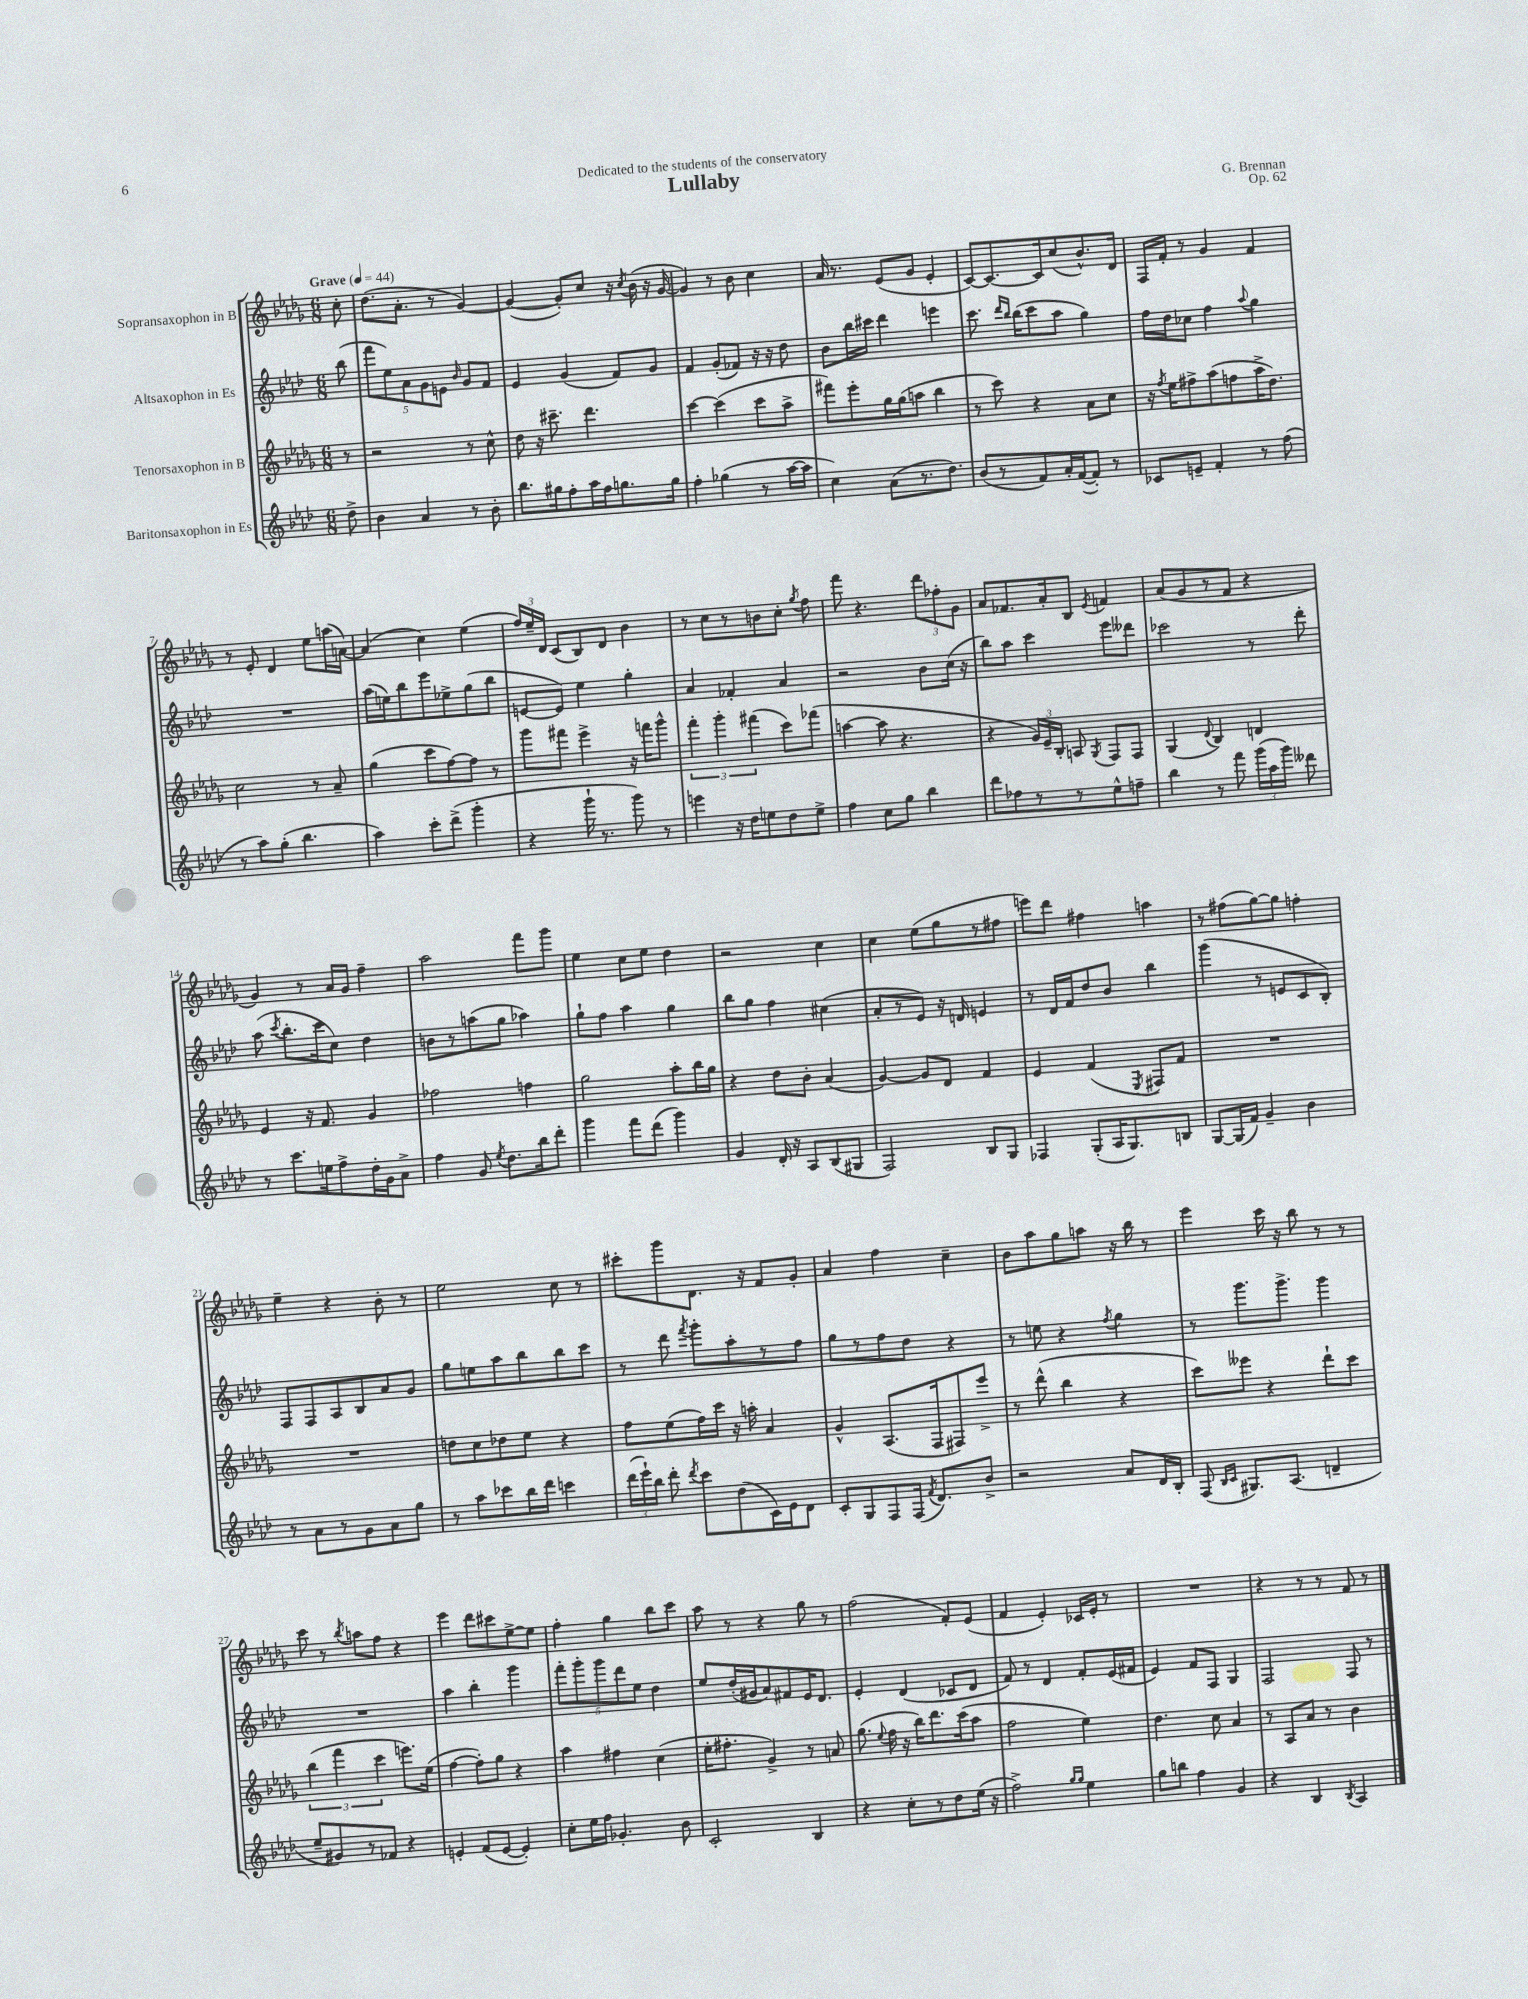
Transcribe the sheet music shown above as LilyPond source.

\header { title = "Lullaby" composer = "G. Brennan" dedication = "Dedicated to the students of the conservatory" opus = "Op. 62" }
<<
\new StaffGroup <<
\new Staff = "s0" \with { instrumentName = "Sopransaxophon in B" } {
    \clef treble \key des \major \numericTimeSignature \time 6/8 \partial 8 \tempo "Grave" 4 = 44
    \autoBeamOff c''8-. |
    des''8.[( aes'8.]-. r8 ges'4~) |
    ges'4~( ges'8[-.) c''8] r16 \acciaccatura { c''8 } bes'16( r16 ges'16~ |
    ges'4) r8 bes'8 c''4 |
    aes'16 r8. ees'8[( ges'8] ees'4-. |
    c'8[~) c'8.~ c'16 c''8( bes'8.-^) des'16] |
    f16[ f'16]-. r8 ges'4 f'4 |
    r8 ees'8-. des'4 ees''8[ a''16( a'16]~) |
    a'4( c''4) ees''4( |
    \tuplet 3/2 { f''16[) ees''16-- des'16] } c'8[( bes8) des'8] bes'4 |
    r8 c''8[ r8 b'8 c''8]-. \acciaccatura { ges''8 } f''8 |
    f'''8 r4. \tuplet 3/2 { des'''8[ fes''8-. ges'8] } |
    aes'8[ fes'8. aes'16-. bes8] \acciaccatura { ees'8 } f'4 |
    aes'8[( ges'8 r8 f'8] r4 |
    ges'4) r8 aes'16[ ges'16] f''4-- |
    aes''2 f'''8[ ges'''8] |
    ees''4 c''8[ ees''8] des''4 |
    r2 c''4 |
    c''4 ees''8[( ges''8 r8 fis''8] |
    e'''8[) des'''8] fis''4 a''4 |
    r8 fis''8[( ges''8~) ges''8] f''4-. |
    ees''4-- r4 bes'8-. r8 |
    ees''2 c''8 r8 |
    cis'''8[-. ges'''8 des'8.] r16 f'8[ ges'8]-. |
    aes'4 f''4 c''4-- |
    bes'8[ aes''8 ges''8 a''8] r16 bes''16 r8 |
    ees'''4 c'''16 r16 bes''8 r8 r8 |
    c'''8 r8 \acciaccatura { bes''8 } a''8[ f''8] r4 |
    ees'''4 des'''8[ cis'''8 ees''8~-> ees''8] |
    f''4-. ges''4 bes''8[ c'''8] |
    aes''8 r8 r4 ges''8 r8 |
    f''2( f'8[-.) ees'8]( |
    f'4 ees'4-.) ces'16[ ees'16]-. r8 |
    R2. |
    r4 r8 r8 f'8 r8 \bar "|." |
}
\new Staff = "s1" \with { instrumentName = "Altsaxophon in Es" } {
    \clef treble \key aes \major \numericTimeSignature \time 6/8 \partial 8
    \autoBeamOff bes''8( |
    \tuplet 5/4 { f'''8[ ees''8) aes'8 g'8 e'8] } \grace { bes'16 } g'8[ f'8] |
    ees'4 g'4( f'8[) g'8] |
    f'4 g'8[-.( fes'8]) r16 r16 des''8 |
    bes'8[ bes''16 cis'''16] des'''4 e'''4 |
    c'''8. \grace { des'''16[ bes''16] } bes''16[( c'''8 aes''8] g''4) |
    f''16[ des''16 ces''8] f''4 \appoggiatura { aes''8 } g''4 |
    R2. |
    aes''16[( e''16) bes''8 ees'''8 ees''8-> g''8( bes''8] |
    e'8[~ e'8]) ees''4 g''4-. |
    aes'4 fes'4-. aes'4 |
    r2 bes'8[ c''16]( r16 |
    bes''8[) aes''8] c'''4 ees'''8[ deses'''8] |
    ces'''2 r8 des'''8-. |
    aes''8( \acciaccatura { c'''8 } bes''8.[-. c'''16 c''8]) des''4 |
    b'8[ r8 a''8( g''8] aes''4) |
    g''8[-! f''8] aes''4 g''4 |
    bes''8[ g''8] f''4 cis''4( |
    aes'8[-. r8 ees'8]) r16 d'16 e'4 |
    r8 des'16[ f'16 des''8 bes'8] bes''4 |
    g'''4( r8 e'8[ c'8 bes8]-.) |
    f8[ f8 aes8 bes8 aes'8 g'8] |
    g''8[ e''8 aes''8 bes''8 bes''8 c'''8] |
    r8 des'''8 \acciaccatura { f'''8 } g'''8[-. aes''8-. r8 f''8] |
    g''8[ r8 f''8 des''8] r4 |
    r8 e''8 r4 \acciaccatura { f''8 } g''4 |
    r8 g'''8.[ g'''8.]-> g'''4 |
    R2. |
    aes''4 bes''4-. g'''4 |
    \tuplet 5/4 { f'''8[-. g'''8-. g'''8 des'''8 ees''8] } des''4 |
    ees''8[ des''16-.( gis'16 aes'8) fis'8 ees'16 des'8.] |
    ees'4-. des'4( ces'8[ des'8] |
    f'8) r8 des'4 f'8[-. ees'16( fis'16] |
    ees'4) f'8[ f8] g4 |
    f2 f8 r8 \bar "|." |
}
\new Staff = "s2" \with { instrumentName = "Tenorsaxophon in B" } {
    \clef treble \key des \major \numericTimeSignature \time 6/8 \partial 8
    \autoBeamOff r8 |
    r2 r8 c''8-^ |
    des''8 r16 cis'''8.-- des'''4. |
    c'''4~ c'''4( c'''8[ aes''8]-> |
    fis'''8[) ees'''8-. ges''16 ges''16( a''8] bes''4 |
    r8 c'''8) r4 aes'8[ c''8] |
    r16 \acciaccatura { f''8 } ees''16[ fis''8-> aes''8( f''8 aes''16-> des''8.]) |
    c''2 r8 aes'8-- |
    ges''4( c'''8[ f''8~) f''8] r8 |
    ges'''8[ fis'''8] ees'''4-> r16 f'''16[ ges'''8]-^ |
    \tuplet 3/2 { f'''4-. ges'''4-. fis'''4( } c'''8[) fes'''8]( |
    a''4~ a''8 r4. |
    r4 \tuplet 3/2 { ges'16[) ees'16-- bes16]-. } a8 \acciaccatura { ges8 } f8[ f8] |
    ges4( \appoggiatura { des'8 } bes4) d'4 |
    ees'4 r16 f'8. ges'4 |
    fes''2 f''4 |
    ges''2 aes''8[-. bes''16 ges''16] |
    r4 des''8[ bes'8]-. aes'4( |
    ges'4~) ges'8[ des'8] f'4 |
    ees'4 f'4( \acciaccatura { ees8 } fis8[) f'8] |
    R2. |
    R2. |
    d''8[ c''8 des''8 ees''8] r4 |
    f''8[ ees''8( f''16) c'''16] r16 a''16-. aes'4 |
    ges'4-^ aes8.[( f16 fis8) ees'''8]-> |
    r8 des'''8-^( bes''4 r4 |
    c'''8[) eeses'''8] r4 des'''8[-! c'''8] |
    \tuplet 3/2 { bes''4( f'''4 c'''4 } e'''8.[) ees''16]( |
    f''4~ f''8[-.) ges''8] r4 |
    aes''4 fis''4 c''4( |
    ees''16[-. fis''8.]-. ges'4->) r8 a'8 |
    ges''8.( \appoggiatura { ees''8 } f''16 r16 bes''16[) des'''8. c'''16( aes''8] |
    f''2 ees''4) |
    des''4. c''8 aes'4 |
    r8 aes8[ aes'8] r8 bes'4 \bar "|." |
}
\new Staff = "s3" \with { instrumentName = "Baritonsaxophon in Es" } {
    \clef treble \key aes \major \numericTimeSignature \time 6/8 \partial 8
    \autoBeamOff des''8-> |
    bes'4 aes'4 r8 bes'8-. |
    bes''8.[ gis''16 f''8-. aes''16 f''16 g''8. g''16] |
    f''4-. ges''4( r8 aes''16[~ aes''16] |
    c''4) aes'8[( r8. des''8.]) |
    bes'8[( r8 f'8) aes'16-. f'16~( f'8]-.) r8 |
    ces'8[ e'8]-- f'4-. r8 f''8( |
    r8 aes''8[) g''8]-.( bes''4. |
    aes''4) c'''8[-. des'''8]->( g'''4-. |
    r4 g'''16-! r8. g'''8) r8 |
    e'''4 r16 des''16[ e''8 des''8 e''8]-> |
    f''4 c''8[ g''8] bes''4 |
    des'''8[ fes''8 r8 r8 ees''8-^ f''8]-- |
    bes''4 r8 f'''8 \tuplet 3/2 { g'''16[( aes''16 g'''16]) } deses'''8 |
    r8 c'''8.[ e''16 f''8-> des''16-. g'16 aes'8]-> |
    f''4 g'8 \acciaccatura { ees''8 } des''8.[ bes''16 des'''8]-. |
    g'''4 f'''8[ des'''8]( g'''4) |
    g'4 des'16-. r16 aes8[ bes8( gis8] |
    f2) bes8[ g8] |
    fes4 g8[-.( aes16 g8.) b8] |
    g8[~ g16( f'16]) g'4-- bes'4 |
    r8 aes'8[ r8 g'8 aes'8 g''8] |
    r8 aes''8[ ces'''8 bes''16 des'''16] c'''4 |
    \tuplet 3/2 { des'''16[( ees'''16-!) bes''16] } des'''8-. \acciaccatura { des'''8 } c'''8[ des''8( c'16) ees'16 des'8] |
    c'8[-. g8 f8 f16]( \acciaccatura { f'8 } des'8.[) bes'8]-> |
    r2 aes'8[ des'16 bes16]-. |
    f8( \grace { bes16[ c'16] } gis8.[) aes8.]( d'4-- |
    ees''8[-- gis'8) r8 fes'8] r4 |
    e'4-. f'8[( e'8]~ e'4-.) |
    c''8[-. ees''16 f''16] ges'4.-. bes'8 |
    c'2-. bes4 |
    r4 c''8[-. r8 des''8 ees''16]( r16 |
    f''2->) \grace { g''16[ g''16] } ees''4 |
    g''8[ b''8] f''4 g'4 |
    r4 bes4 \acciaccatura { bes8 } aes4 \bar "|." |
}
>>
>>
